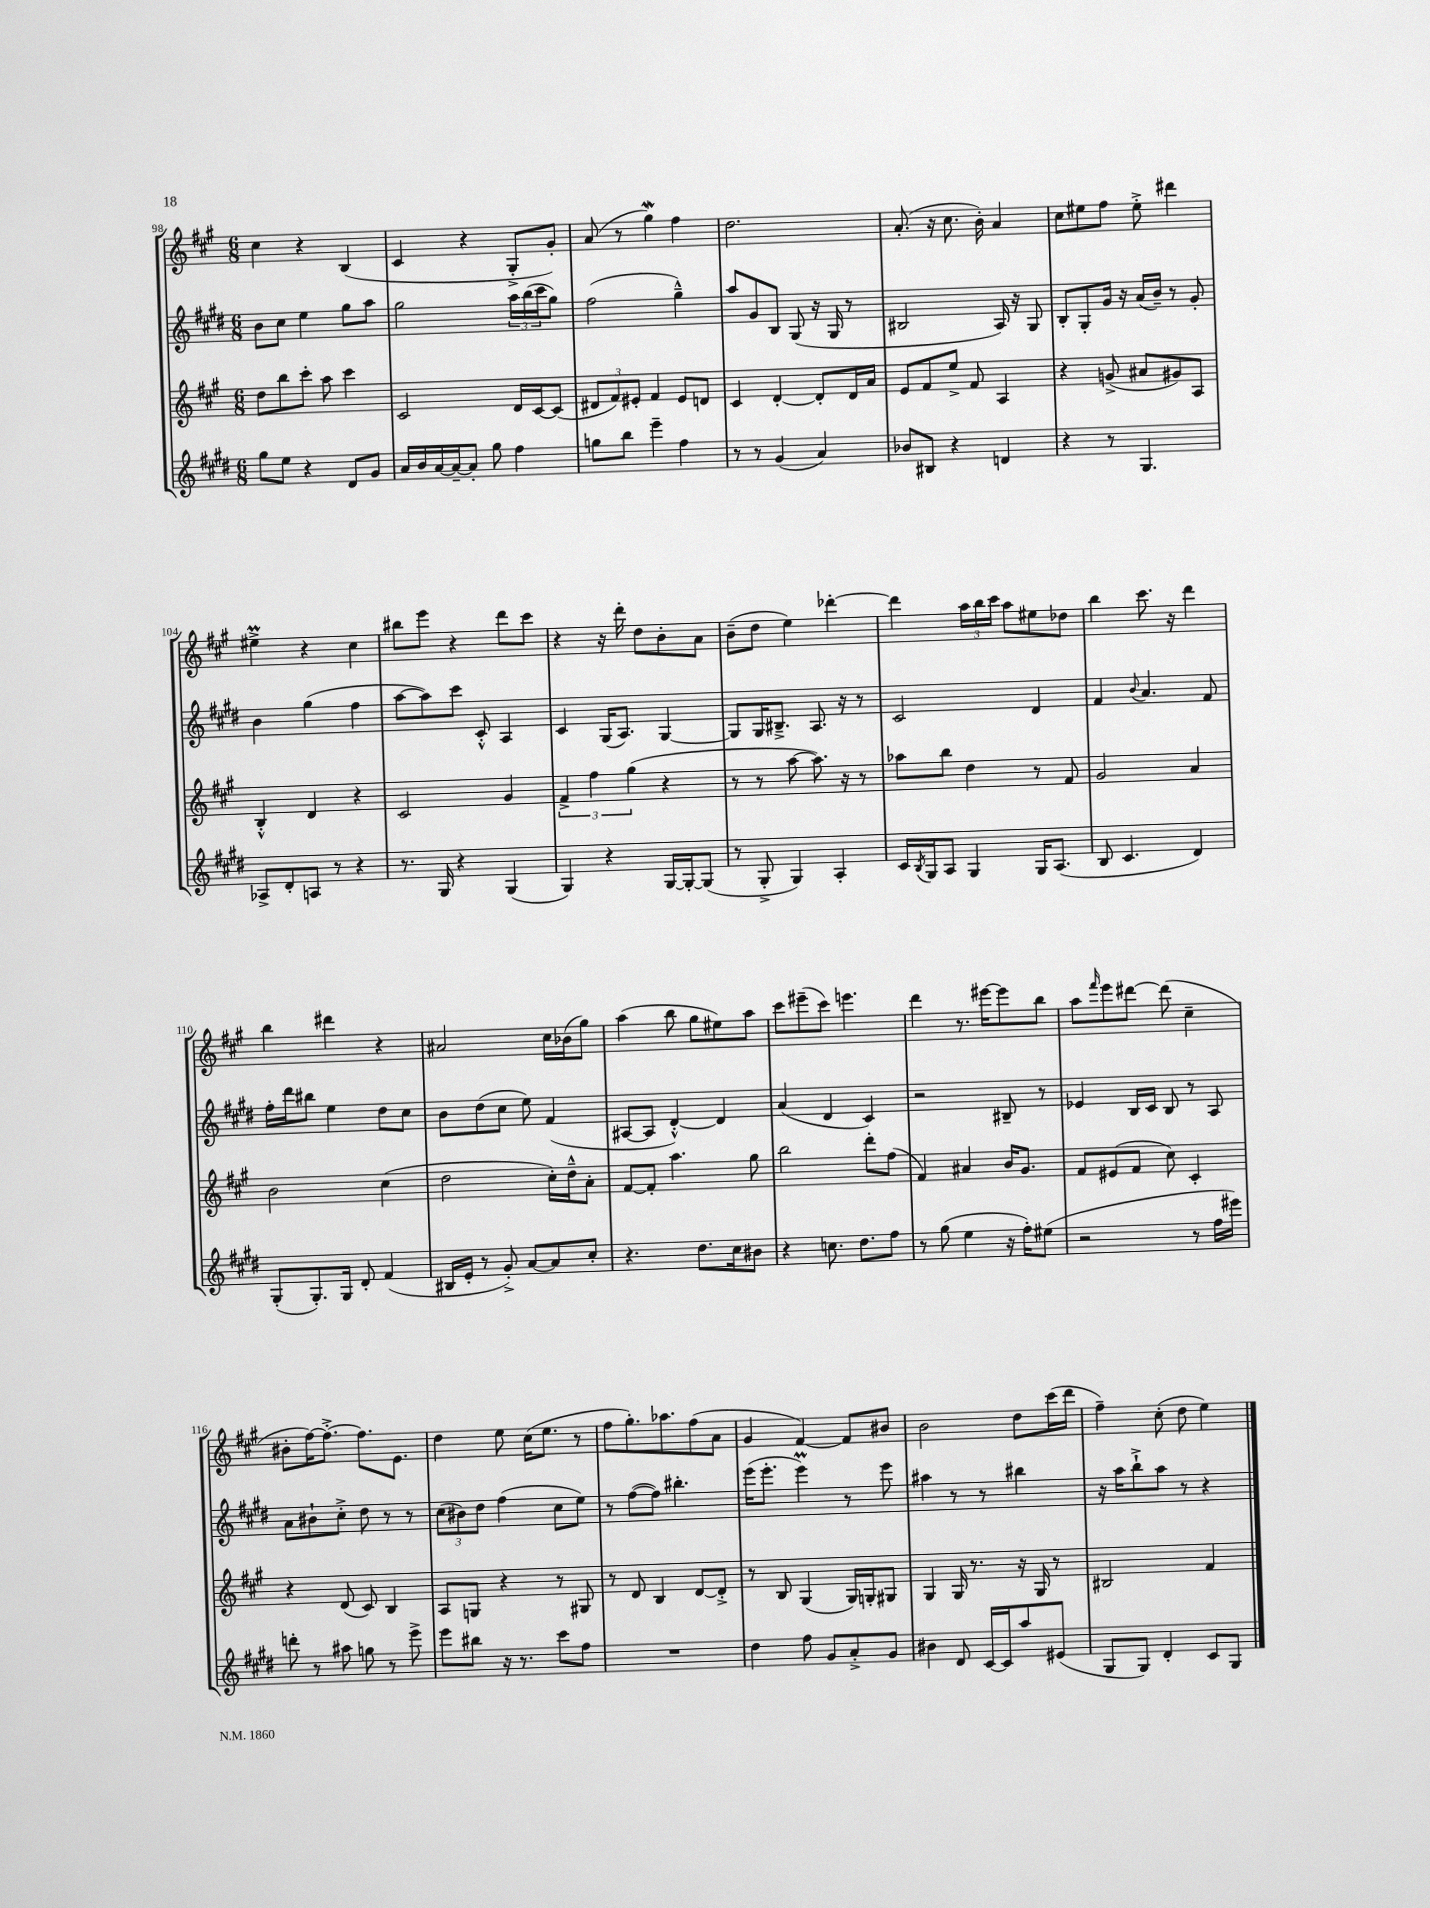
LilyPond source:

<<
\new StaffGroup <<
\new Staff = "s0" {
    \clef treble \key a \major \numericTimeSignature \time 6/8
    cis''4 r4 b4( |
    cis'4 r4 gis8-.-> gis'8-.) |
    a'8( r8 gis''4\mordent) fis''4 |
    d''2. |
    a'8.-.( r16 cis''8. b'16-.) a'4 |
    cis''8 eis''8 fis''8 eis''8-.-> dis'''4 |
    eis''4->\prall r4 cis''4 |
    bis''8 e'''8 r4 d'''8 cis'''8 |
    r4 r16 d'''16-. d''8 b'8-. a'8 |
    b'8--( d''8 e''4) des'''4~-. |
    des'''4 \tuplet 3/2 { a''16 b''16 cis'''16 } a''8 eis''8 des''8 |
    b''4 cis'''8. r16 d'''4 |
    b''4 dis'''4 r4 |
    ais'2 cis''16 bes'16( gis''8) |
    a''4( b''8 gis''8 eis''8) a''8 |
    cis'''8 eis'''8--( cis'''8) e'''4. |
    d'''4 r8. eis'''16~ eis'''8 b''8 |
    a''8 \grace { fis'''16 } e'''8 dis'''8~ dis'''8( cis''4-- |
    bis'8-. fis''16~) fis''8.~-.-> fis''8. e'8. |
    d''4 e''8 cis''16( e''8. r8 |
    fis''8 gis''8.-.) aes''8. fis''8( a'8 |
    gis'4 fis'4~) fis'8 bis'8 |
    b'2 d''8 cis'''16( d'''16 |
    fis''4--) cis''8-.( d''8 e''4) \bar "|." |
}
\new Staff = "s1" {
    \clef treble \key e \major \numericTimeSignature \time 6/8
    b'8 cis''8 e''4 gis''8 a''8 |
    gis''2 \tuplet 3/2 { a''16 b''16( cis'''16 } gis''8) |
    fis''2( gis''4---^) |
    a''8 gis'8 b8 gis8( r16 gis16 r8 |
    bis2 a16) r16 gis8 |
    b8-. gis8-. gis'16 r16 a'16( b'16--) r8 gis'8-. |
    b'4 gis''4( fis''4 |
    a''8~ a''8) cis'''8 cis'8-.-^ a4 |
    cis'4 gis16( a8.) gis4~ |
    gis8 gis16 bis8.---> a8. r16 r8 |
    cis'2 dis'4 |
    fis'4 \appoggiatura { b'8 } a'4. fis'8 |
    fis''16-. dis'''16 bis''8 e''4 dis''8 cis''8 |
    b'8 dis''8( cis''8 e''8) fis'4( |
    ais8~ ais8 dis'4~-.-^) dis'4 |
    a'4( dis'4 cis'4) |
    r2 bis8-- r8 |
    ees'4 b16 cis'16 b8 r8 a8 |
    a'8 bis'8-! cis''8-.-> dis''8 r8 r8 |
    \tuplet 3/2 { cis''8( bis'8) dis''8 } fis''4( cis''8 e''8) |
    r8 fis''8~( fis''8) bis''4.-. |
    e'''16( e'''8.-. e'''4\prall) r8 e'''8 |
    ais''4 r8 r8 bis''4 |
    r16 a''16 b''8-!-> a''8 r8 r4 \bar "|." |
}
\new Staff = "s2" {
    \clef treble \key a \major \numericTimeSignature \time 6/8
    d''8 b''8 cis'''8-. a''8 cis'''4 |
    cis'2 d'16 cis'16~ cis'8( |
    \tuplet 3/2 { dis'8 fis'8) eis'8-. } fis'4 eis'8 d'8 |
    cis'4 d'4~-. d'8-. d'16 a'16 |
    e'8 fis'8 e''8-> fis'8 a4 |
    r4 g'8->( ais'8 gis'8) a8 |
    b4-.-^ d'4 r4 |
    cis'2 gis'4 |
    \tuplet 3/2 { fis'4-> fis''4 gis''4( } r4 |
    r8 r8 a''8~ a''8.) r16 r8 |
    aes''8 b''8 d''4 r8 fis'8 |
    gis'2 a'4 |
    b'2 cis''4( |
    d''2 cis''16-.) d''16---^ a'8-. |
    fis'8~ fis'8-. a''4. gis''8 |
    b''2 d'''8-. fis''8( |
    fis'4) ais'4 b'16 gis'8. |
    fis'8 eis'8( fis'8 cis''8) cis'4-. |
    r4 d'8( cis'8) b4 |
    a8 g8 r4 r8 gis8 |
    r8 d'8 b4 d'8~ d'8-.-> |
    r8 b8 gis4( gis16) g16-. gis8 |
    gis4 gis16 r8. r16 gis16 r8 |
    bis2 fis'4 \bar "|." |
}
\new Staff = "s3" {
    \clef treble \key e \major \numericTimeSignature \time 6/8
    gis''8 e''8 r4 dis'8 gis'8 |
    a'16 b'16 a'16~ a'16~-- a'8-. gis''8 fis''4 |
    g''8 b''8 e'''4-- fis''4 |
    r8 r8 gis'4( a'4) |
    bes'8 bis8 r4 d'4 |
    r4 r8 gis4. |
    aes8-> dis'8-. a8 r8 r4 |
    r8. gis16 r4 gis4( |
    gis4) r4 gis16~ gis16~-. gis8( |
    r8 gis8-.-> gis4) a4-. |
    cis'16 \acciaccatura { b8 } gis16 a8 gis4 gis16 a8.( |
    b8 cis'4. dis'4) |
    gis8-.( gis8.-.) gis16 dis'8-. fis'4( |
    bis16 e'16-. r8 gis'8-.->) a'8~ a'8 cis''8-. |
    r4. dis''8. cis''16 bis'8 |
    r4 c''8. dis''8. fis''8 |
    r8 gis''8( e''4 r16 fis''16-.) eis''8( |
    r2 r8 fis''16 eis'''16) |
    d'''8-. r8 ais''8 g''8 r8 e'''8-> |
    e'''8 bis''8 r16 r8. cis'''8 fis''8 |
    R2. |
    dis''4 fis''8 gis'8 a'8-.-> gis'8 |
    bis'4 dis'8 cis'16~ cis'16 a''8 eis'8( |
    gis8 gis8) dis'4-. cis'8 gis8 \bar "|." |
}
>>
>>
\layout { \context { \Score currentBarNumber = #98 } }
